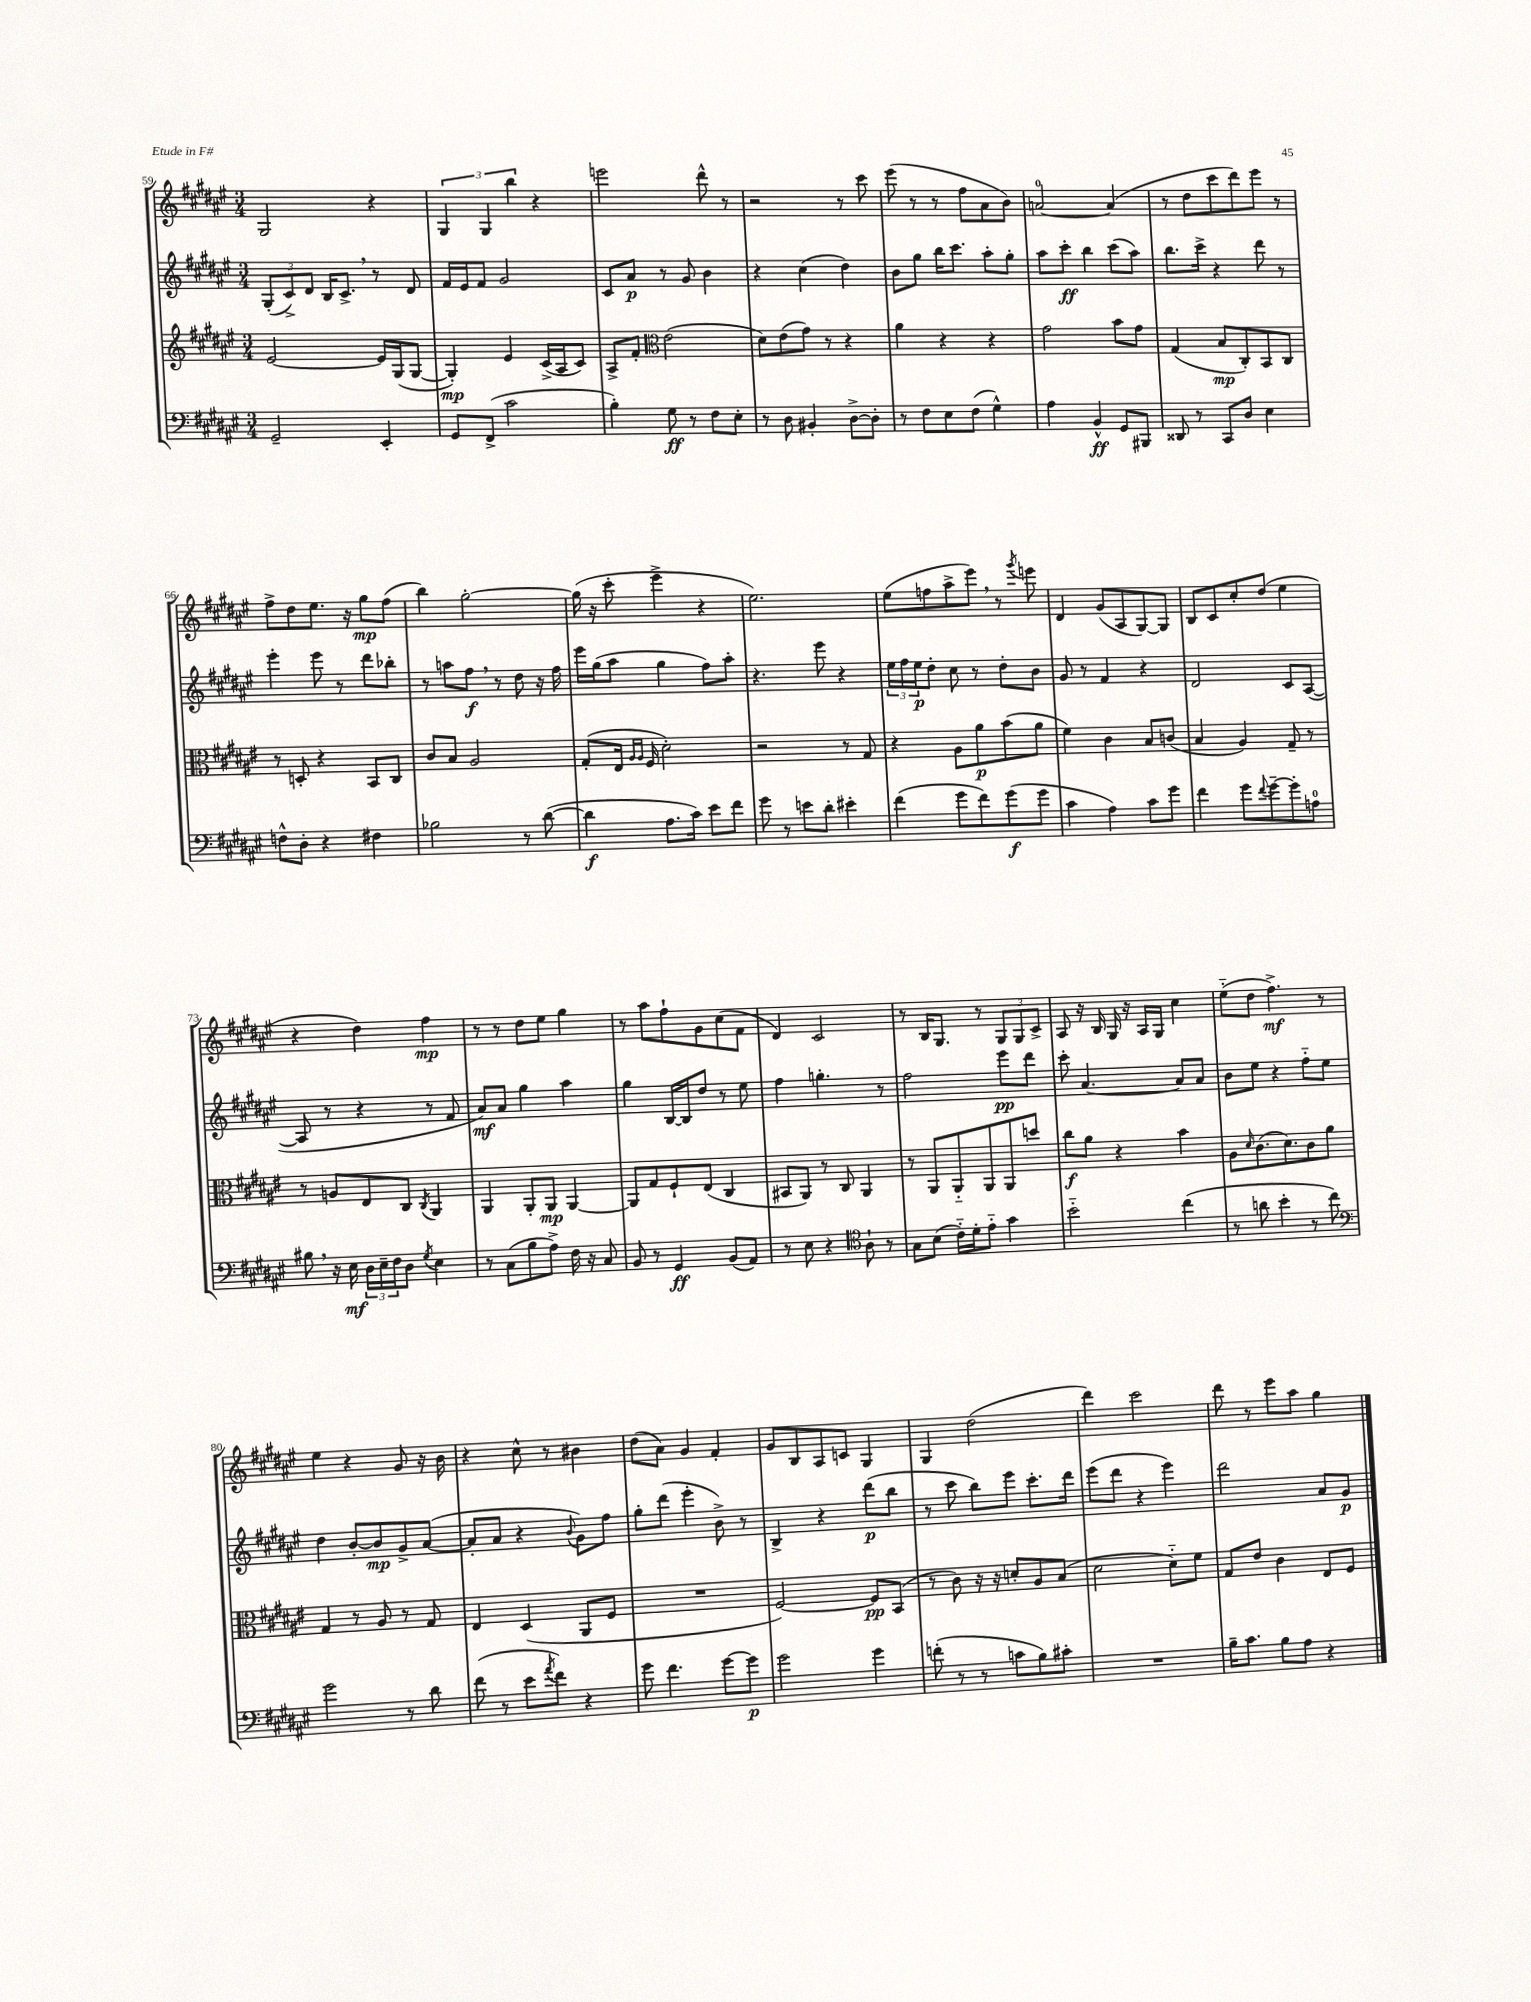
<<
\new StaffGroup <<
\new Staff = "s0" {
    \clef treble \key fis \major \numericTimeSignature \time 3/4
    gis2 r4 |
    \tuplet 3/2 { gis4 gis4 b''4 } r4 |
    e'''2 dis'''8-^ r8 |
    r2 r8 cis'''8 |
    eis'''8( r8 r8 fis''8 ais'8 b'8) |
    a'2-0~ a'4( |
    r8 dis''8 cis'''8 dis'''8) eis'''8 r8 |
    fis''8-> dis''8 eis''8. r16 gis''8\mp fis''8( |
    b''4) gis''2~-. |
    gis''16( r16 cis'''8-. eis'''4-> r4 |
    eis''2.) |
    eis''8( f''8 ais''8-> eis'''8) \breathe r8 \acciaccatura { gis'''8 } e'''8 |
    dis'4 gis'8( ais8 gis8~) gis8 |
    b8 cis'8 cis''8-. dis''8( eis''4 |
    r4 dis''4) fis''4\mp |
    r8 r8 dis''8 eis''8 gis''4 |
    r8 ais''8 fis''8-! gis'8 cis''8( fis'8 |
    dis'4) cis'2 |
    r8 b16 gis8. r8 \tuplet 3/2 { gis8 gis8 cis'8-> } |
    ais8 r16 b16 gis16 r16 ais16 gis16 cis''4 |
    eis''8-_( dis''8 fis''4.->\mf) r8 |
    eis''4 r4 gis'8 r16 b'16 |
    r4 cis''8-^ r8 bis'4 |
    dis''8( ais'8) gis'4 fis'4-. |
    gis'8 b8 ais8 c'8 gis4 |
    gis4 dis''2( |
    dis'''4) cis'''2 |
    dis'''8 r8 eis'''8 ais''8 gis''4 \bar "|." |
}
\new Staff = "s1" {
    \clef treble \key fis \major \numericTimeSignature \time 3/4
    \tuplet 3/2 { gis8-.( cis'8->) dis'8 } b16 cis'8.-> \breathe r8 dis'8 |
    fis'16 eis'16 fis'8 gis'2 |
    cis'8 ais'8\p r8 gis'8 b'4 |
    r4 cis''4( dis''4) |
    b'8 gis''8 b''16 cis'''8. ais''8-. gis''8-. |
    ais''8 cis'''8-.\ff b''4 cis'''8( ais''8) |
    b''8. cis'''16-> r4 dis'''8 r8 |
    eis'''4-. eis'''8 r8 dis'''8 bes''8-. |
    r8 a''8 fis''8\f \breathe r8 dis''8 r16 fis''16 |
    eis'''16 gis''16( ais''8 gis''4 fis''8) ais''8-. |
    r4. eis'''8 r4 |
    \tuplet 3/2 { eis''16 fis''16 eis''16\p } dis''8-. cis''8 r8 dis''8-. b'8 |
    gis'8 r8 fis'4 r4 |
    dis'2 cis'8 ais8~( |
    ais8 r8 r4 r8 fis'8 |
    ais'8\mf) ais'8 gis''4 ais''4 |
    gis''4 b16~ b16 dis''8 r8 eis''8 |
    fis''4 g''4.-. r8 |
    fis''2 eis'''8\pp dis'''8 |
    cis'''8-. ais'4.~ ais'8 ais'8 |
    b'8 eis''8 r4 fis''8-_ eis''8 |
    dis''4 b'8~-. b'8\mp gis'8-> ais'8~( |
    ais'8-. ais'8 r4 \appoggiatura { b'8 } gis'8) fis''8 |
    gis''8-. dis'''8( eis'''4-. b'8->) r8 |
    b4-> r4 dis'''8\p( b''8 |
    r8 cis'''8 b''8) eis'''8 cis'''8.-. dis'''16 |
    eis'''8( dis'''8 r4 eis'''4) |
    dis'''2 ais'8 gis'8\p \bar "|." |
}
\new Staff = "s2" {
    \clef treble \key fis \major \numericTimeSignature \time 3/4
    eis'2~ eis'16 gis16( gis8~ |
    gis4-.\mp) eis'4 cis'16->( ais16 cis'8) |
    ais8-> fis'8-. \clef alto eis'2( |
    dis'8) eis'8( gis'8) r8 r4 |
    ais'4 r4 r4 |
    gis'2 b'8 gis'8 |
    gis4( b8\mp cis8-.) b,8 cis8 |
    r8 d8-. r4 b,8 cis8 |
    cis'8 b8 ais2 |
    gis8-.( eis16 \grace { ais16 ais16 } fis16 dis'2-.) |
    r2 r8 gis8 |
    r4 ais8 ais'8\p b'8( ais'8 |
    fis'4) cis'4 b8 c'8( |
    b4 ais4) gis8-- r8 |
    r8 a8 eis8 cis8 \acciaccatura { cis8 } ais,4 |
    ais,4 ais,8-. ais,8\mp ais,4~ |
    ais,8 gis8 fis8-! eis8( cis4 |
    bis,8 ais,8) r8 cis8 ais,4 |
    r8 ais,8 ais,8-_ ais,8 ais,8 d''8 |
    cis''8\f ais'8 r4 b'4 |
    ais8 \grace { dis'16 } cis'8.( dis'8.) cis'8 ais'8 |
    gis4 r8 ais8 r8 gis8 |
    eis4 dis4( ais,8 fis8 |
    R2. |
    fis2~) fis8\pp b,8( |
    r8 cis'8) r16 r16 d'8-. ais8 b8( |
    dis'2 dis'8-_) fis'8 |
    gis8 eis'8 cis'4 eis8 fis8 \bar "|." |
}
\new Staff = "s3" {
    \clef bass \key fis \major \numericTimeSignature \time 3/4
    gis,2-- eis,4-. |
    gis,8 fis,8->( cis'2 |
    b4-.) gis8\ff r8 fis8 eis8-. |
    r8 dis8 bis,4-. dis8~-> dis8-. |
    r8 fis8 eis8 fis8( gis4-^) |
    ais4 b,4-^\ff gis,8 bis,,8 |
    disis,8 r8 cis,8 dis8 eis4 |
    f8-^ dis8-. r4 fis4 |
    bes2 r8 dis'8~( |
    dis'4\f ais8. cis'16) eis'8 fis'8 |
    gis'8 r8 e'8 dis'8-. eis'4-. |
    fis'4( gis'8 fis'8) gis'8\f( gis'8 |
    cis'4 ais4) cis'8 gis'8 |
    fis'4 gis'8 \appoggiatura { fis'8 } gis'8~-- gis'8-. a8-0 |
    bis8 \breathe r16 eis16\mf \tuplet 3/2 { dis16 eis16-- fis16 } dis8 \acciaccatura { gis8 } eis4 |
    r8 cis8( b8 ais8->) fis16 r16 cis8 |
    b,8 r8 gis,4\ff b,8( ais,8) |
    r8 eis8 r4 \clef tenor ais8-! r8 |
    gis8 b8( cis'16-_) dis'16-. eis'8-_ gis'4 |
    b'2-_ cis''4( |
    r8 a'8 b'4-. r8 cis''8) |
    \clef bass gis'2 r8 dis'8 |
    fis'8( r8 eis'8 \acciaccatura { ais'8 } fis'8) r4 |
    gis'8 fis'4. gis'8~ gis'8\p |
    gis'2 gis'4 |
    f'8-.( r8 r8 c'8 b8) cis'8-. |
    R2. |
    b16-- cis'8. b8 ais8 r4 \bar "|." |
}
>>
>>
\layout { \context { \Score currentBarNumber = #59 } }
